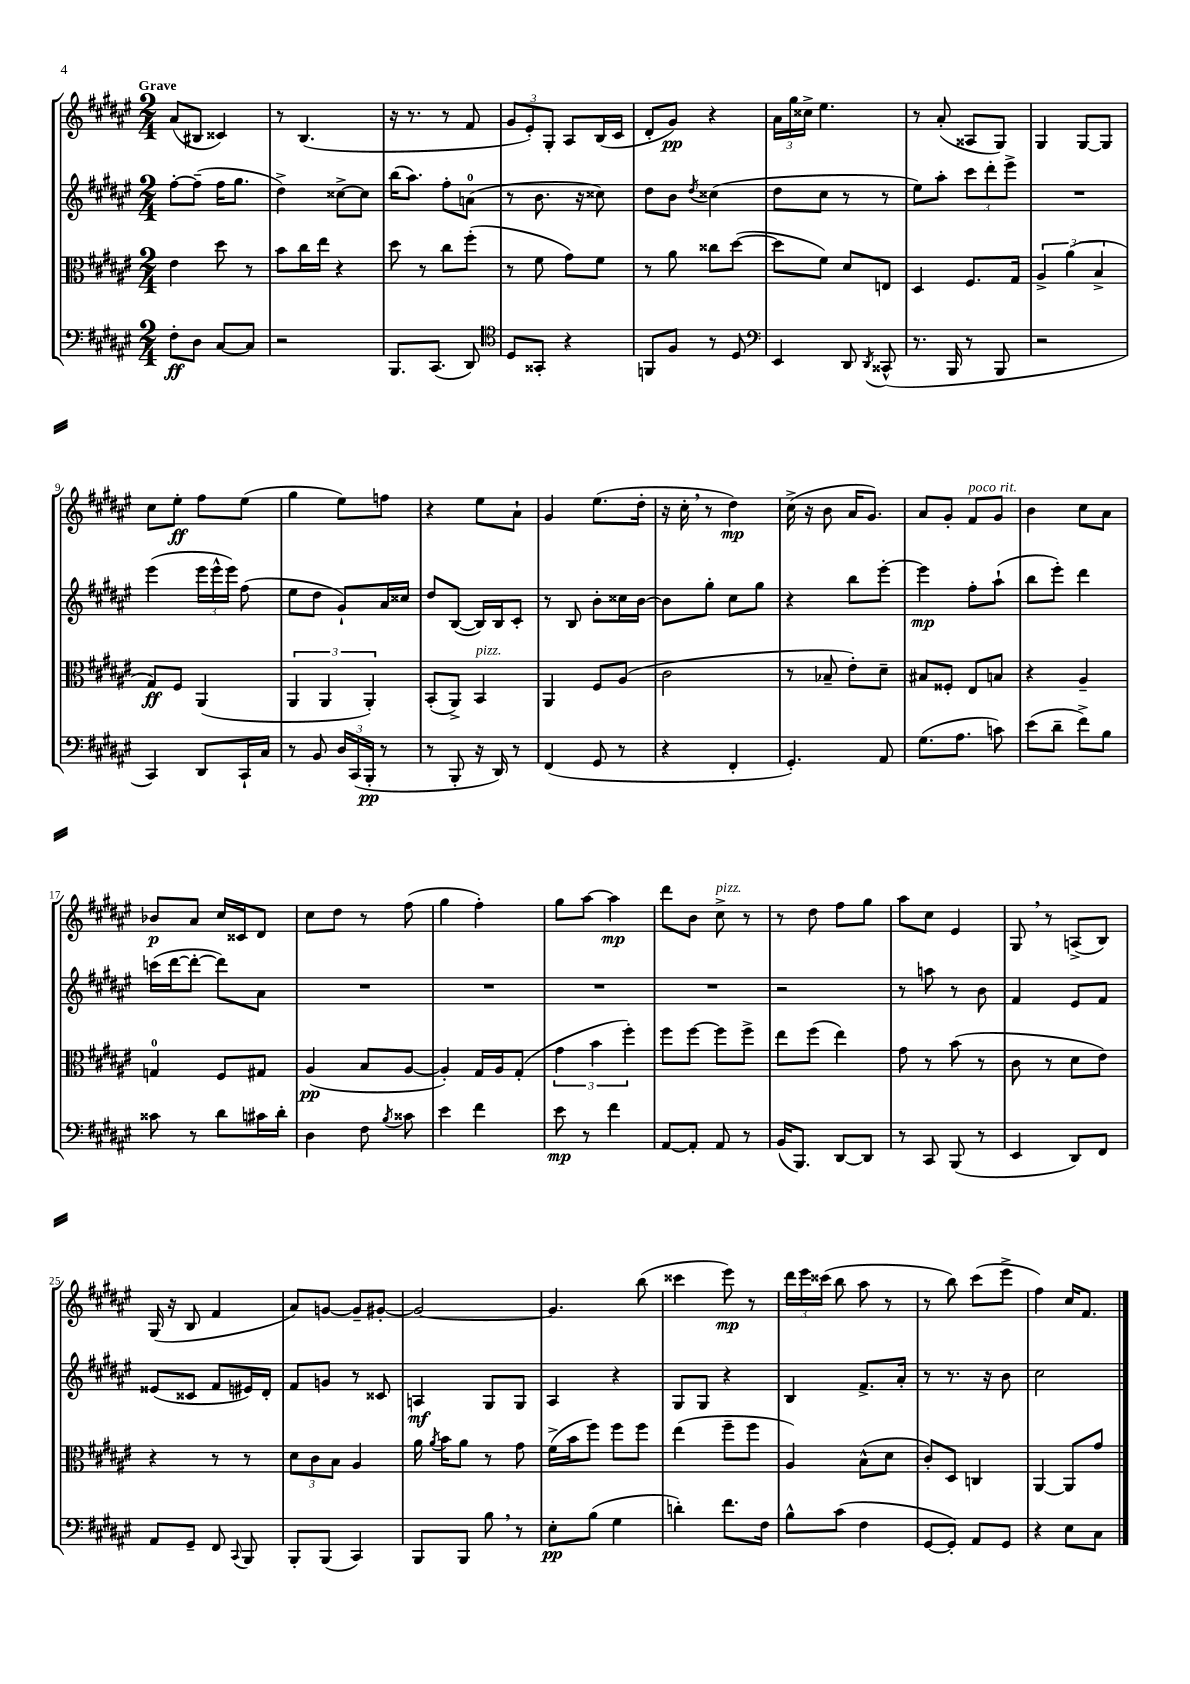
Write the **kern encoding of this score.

**kern	**kern	**kern	**kern
*staff4	*staff3	*staff2	*staff1
*clefF4	*clefC3	*clefG2	*clefG2
*k[f#c#g#d#a#e#]	*k[f#c#g#d#a#e#]	*k[f#c#g#d#a#e#]	*k[f#c#g#d#a#e#]
*M2/4	*M2/4	*M2/4	*M2/4
8F#'\L	4e#\	[8ff#'\L	(8a#/L
8D#\J	.	(8ff#~\]J	8B#/J
[8C#/L	8dd#\	16ff#\LK	4c##/)
.	.	8.gg#\J	.
8C#/]J	8r	.	.
=	=	=	=
2r	8b\L	4dd#^\)	8r
.	16cc#\L	.	(4.B/
.	16ee#\JJ	.	.
.	4r	[8cc##^\L	.
.	.	8cc##\]J	.
=	=	=	=
8.BBB/L	8dd#\	(16bb\LK	16r
.	.	8.aa#\J)	8.r
.	8r	.	.
(8.CC#/J	.	.	.
.	8cc#\L	8ff#'\L	8r
8DD#/)	(8ff#'\J	(8a\J	8f#/
=	=	=	=
*clefC4	*	*	*
8D#/L	8r	8r	12g#/L
.	.	.	12e#'/)
8GG##'/J	8f#\	8.b\	.
.	.	.	12G#'/J
4r	8g#\L)	.	8A#/L
.	.	16r	.
.	8f#\J	8cc##\)	(16B/L
.	.	.	16c#/JJ
=	=	=	=
8FF/L	8r	8dd#\L	8d#'/L
8F#/J	8a#\	8b\J	8g#/J)
.	.	8qdd#/	.
8r	8cc##\L	(4cc##\	4r
8D#/	([8dd#\J	.	.
=	=	=	=
*clefF4	*	*	*
4EE#/	8dd#\]L	8dd#\L	24a#\LL
.	.	.	24gg#\
.	.	.	24cc##^\JJ
.	8f#\J)	8cc#\J	4.ee#\
8DD#/	8d#/L	8r	.
8qDD#/	.	.	.
(8CC##^^/	8E/J	8r	.
=	=	=	=
8.r	4D#/	8ee#\L)	8r
.	.	8aa#'\J	(8a#'/
16BBB/	.	.	.
8r	8.F#/L	12ccc#\L	8A##/L
.	.	12ddd#'\	.
8BBB/	.	.	8G#/J)
.	.	12eee#^\J	.
.	16G#/Jk	.	.
=	=	=	=
2r	6A#^/	2r	4G#/
.	(6a#\	.	.
.	.	.	[8G#/L
.	6B^/	.	.
.	.	.	8G#/]J
=	=	=	=
4CC#/)	8G#/L)	(4eee#\	8cc#\L
.	8F#/J	.	8ee#'\J
8DD#/L	(4AA#/	24eee#\LL	8ff#\L
.	.	24eee#^^\	.
.	.	24eee#\JJ)	.
16CC#`/L	.	(8ff#\	(8ee#\J
16C#/JJ	.	.	.
=	=	=	=
8r	6AA#/	8ee#\L	4gg#\
8BB/	.	8dd#\J	.
.	6AA#/	.	.
24D#/LL	.	8g#`/L)	8ee#\L)
(24CC#/	.	.	.
24BBB'/JJ	6AA#'/)	.	.
8r	.	16a#/L	8ff\J
.	.	16cc##/JJ	.
=	=	=	=
8r	(8BB'/L	8dd#/L	4r
8BBB'/	8AA#^/J)	([8B/J	.
16r	4BB/	16B/]LL)	8ee#\L
16DD#/)	.	16B/J	.
8r	.	8c#'/J	8a#`\J
=	=	=	=
(4FF#/	4AA#/	8r	4g#/
.	.	8B/	.
8GG#/	8F#/L	8b'\L	(8.ee#\L
8r	(8A#/J	16cc##\L	.
.	.	[16b\JJ	16dd#'\Jk
=	=	=	=
4r	2c#\	8b\]L	16r
.	.	.	16cc#'\
.	.	8gg#'\J	8r
4FF#'/	.	8cc#\L	4dd#\)
.	.	8gg#\J	.
=	=	=	=
4.GG#'/)	8r	4r	(16cc#^\
.	.	.	16r
.	8B-~/	.	8b\
.	8e#'\L)	8bb\L	16a#/LK
.	.	.	8.g#/J)
8AA#/	8d#~\J	[8eee#'\J	.
=	=	=	=
(8.G#\L	8B#/L	4eee#\]	8a#/L
.	8F##'/J	.	8g#'/J
8.A#\J	.	.	.
.	8E#/L	8ff#'\L	8f#/L
8c\)	8B/J	(8aa#`\J	8g#/J
=	=	=	=
(8e#\L	4r	8bb\L	4b\
8d#~\J	.	8eee#'\J)	.
8f#^\L)	4A#~/	4ddd#\	8cc#\L
8B\J	.	.	8a#\J
=	=	=	=
8c##\	4G/	(16ccc\LL	8b-/L
.	.	[16ddd#\J	.
8r	.	8ddd#'\_J	8a#/J
8d#\L	8F#/L	8ddd#\]L)	16cc#/LL
.	.	.	16c##/J
16c#\L	8G#/J	8a#\J	8d#/J
16d#'\JJ	.	.	.
=	=	=	=
4D#\	(4A#/	2r	8cc#\L
.	.	.	8dd#\J
8F#\	8B/L	.	8r
8qB/	.	.	.
8c##\	[8A#/J	.	(8ff#\
=	=	=	=
4e#\	4A#'/])	2r	4gg#\
4f#\	16G#/LL	.	4ff#'\)
.	16A#/J	.	.
.	(8G#'/J	.	.
=	=	=	=
8e#\	6g#\	2r	8gg#\L
8r	.	.	[8aa#\J
.	6b\	.	.
4f#\	.	.	4aa#\]
.	6ff#'\)	.	.
=	=	=	=
[8AA#/L	8ff#\L	2r	8ddd#\L
8AA#'/]J	[8ff#\J	.	8b\J
8AA#/	8ff#\]L	.	8cc#^\
8r	8ff#^\J	.	8r
=	=	=	=
(16BB/LK	8ee#\L	2r	8r
8.BBB/J)	.	.	.
.	(8ff#\J	.	8dd#\
[8DD#/L	4ee#\)	.	8ff#\L
8DD#/]J	.	.	8gg#\J
=	=	=	=
8r	8g#\	8r	8aa#\L
8CC#/	8r	8aa\	8cc#\J
(8BBB/	(8b\	8r	4e#/
8r	8r	8b\	.
=	=	=	=
4EE#/	8c#\	4f#/	8G#/
.	8r	.	8r
8DD#/L)	8d#\L	8e#/L	(8A^/L
8FF#/J	8e#\J)	8f#/J	8B/J)
=	=	=	=
8AA#/L	4r	(8e##/L	(16G#/
.	.	.	16r
8GG#~/J	.	8c##/J	8B/
8FF#/	8r	8f#/L	4f#/
8qqCC#/	.	.	.
8BBB/	8r	16e#/L)	.
.	.	16d#'/JJ	.
=	=	=	=
8BBB'/L	12d#\L	8f#/L	8a#/L)
.	12c#\	.	.
(8BBB/J	.	8g/J	[8g/J
.	12B\J	.	.
4CC#/)	4A#/	8r	8g~/]L
.	.	8c##/	[8g#'/J
=	=	=	=
8BBB/L	16a#\	4A/	2g#/_
.	8qa#/	.	.
.	16b\LK	.	.
8BBB/J	8a#\J	.	.
8B\	8r	8G#/L	.
8r	8g#\	8G#/J	.
=	=	=	=
8E#'\L	(16f#^\LL	4A#/	4.g#/]
.	16b\J	.	.
(8B\J	8ff#\J)	.	.
4G#\	8ff#\L	4r	.
.	8ff#\J	.	(8bb\
=	=	=	=
4d'\)	(4ee#\	8G#/L	4ccc##\
.	.	8G#/J	.
8.f#\L	8ff#~\L	4r	8eee#\)
.	8ff#\J	.	8r
16F#\Jk	.	.	.
=	=	=	=
8B^^\L	4A#/)	4B/	24ddd#\LL
.	.	.	24eee#\
.	.	.	(24ccc##\JJ
(8c#\J	.	.	8bb\
4F#\	(8B^^\L	8.f#^/L	8aa#\
.	8d#\J	.	8r
.	.	16a#'/Jk	.
=	=	=	=
[8GG#/L	8c#'/L)	8r	8r
8GG#'/]J)	8D#/J	8.r	8bb\)
8AA#/L	4C/	.	(8ccc#\L
.	.	16r	.
8GG#/J	.	8b\	8eee#^\J
=	=	=	=
4r	[4AA#/	2cc#\	4ff#\)
8E#\L	8AA#/]L	.	16cc#/LK
.	.	.	8.f#/J
8C#\J	8g#/J	.	.
==	==	==	==
*-	*-	*-	*-
